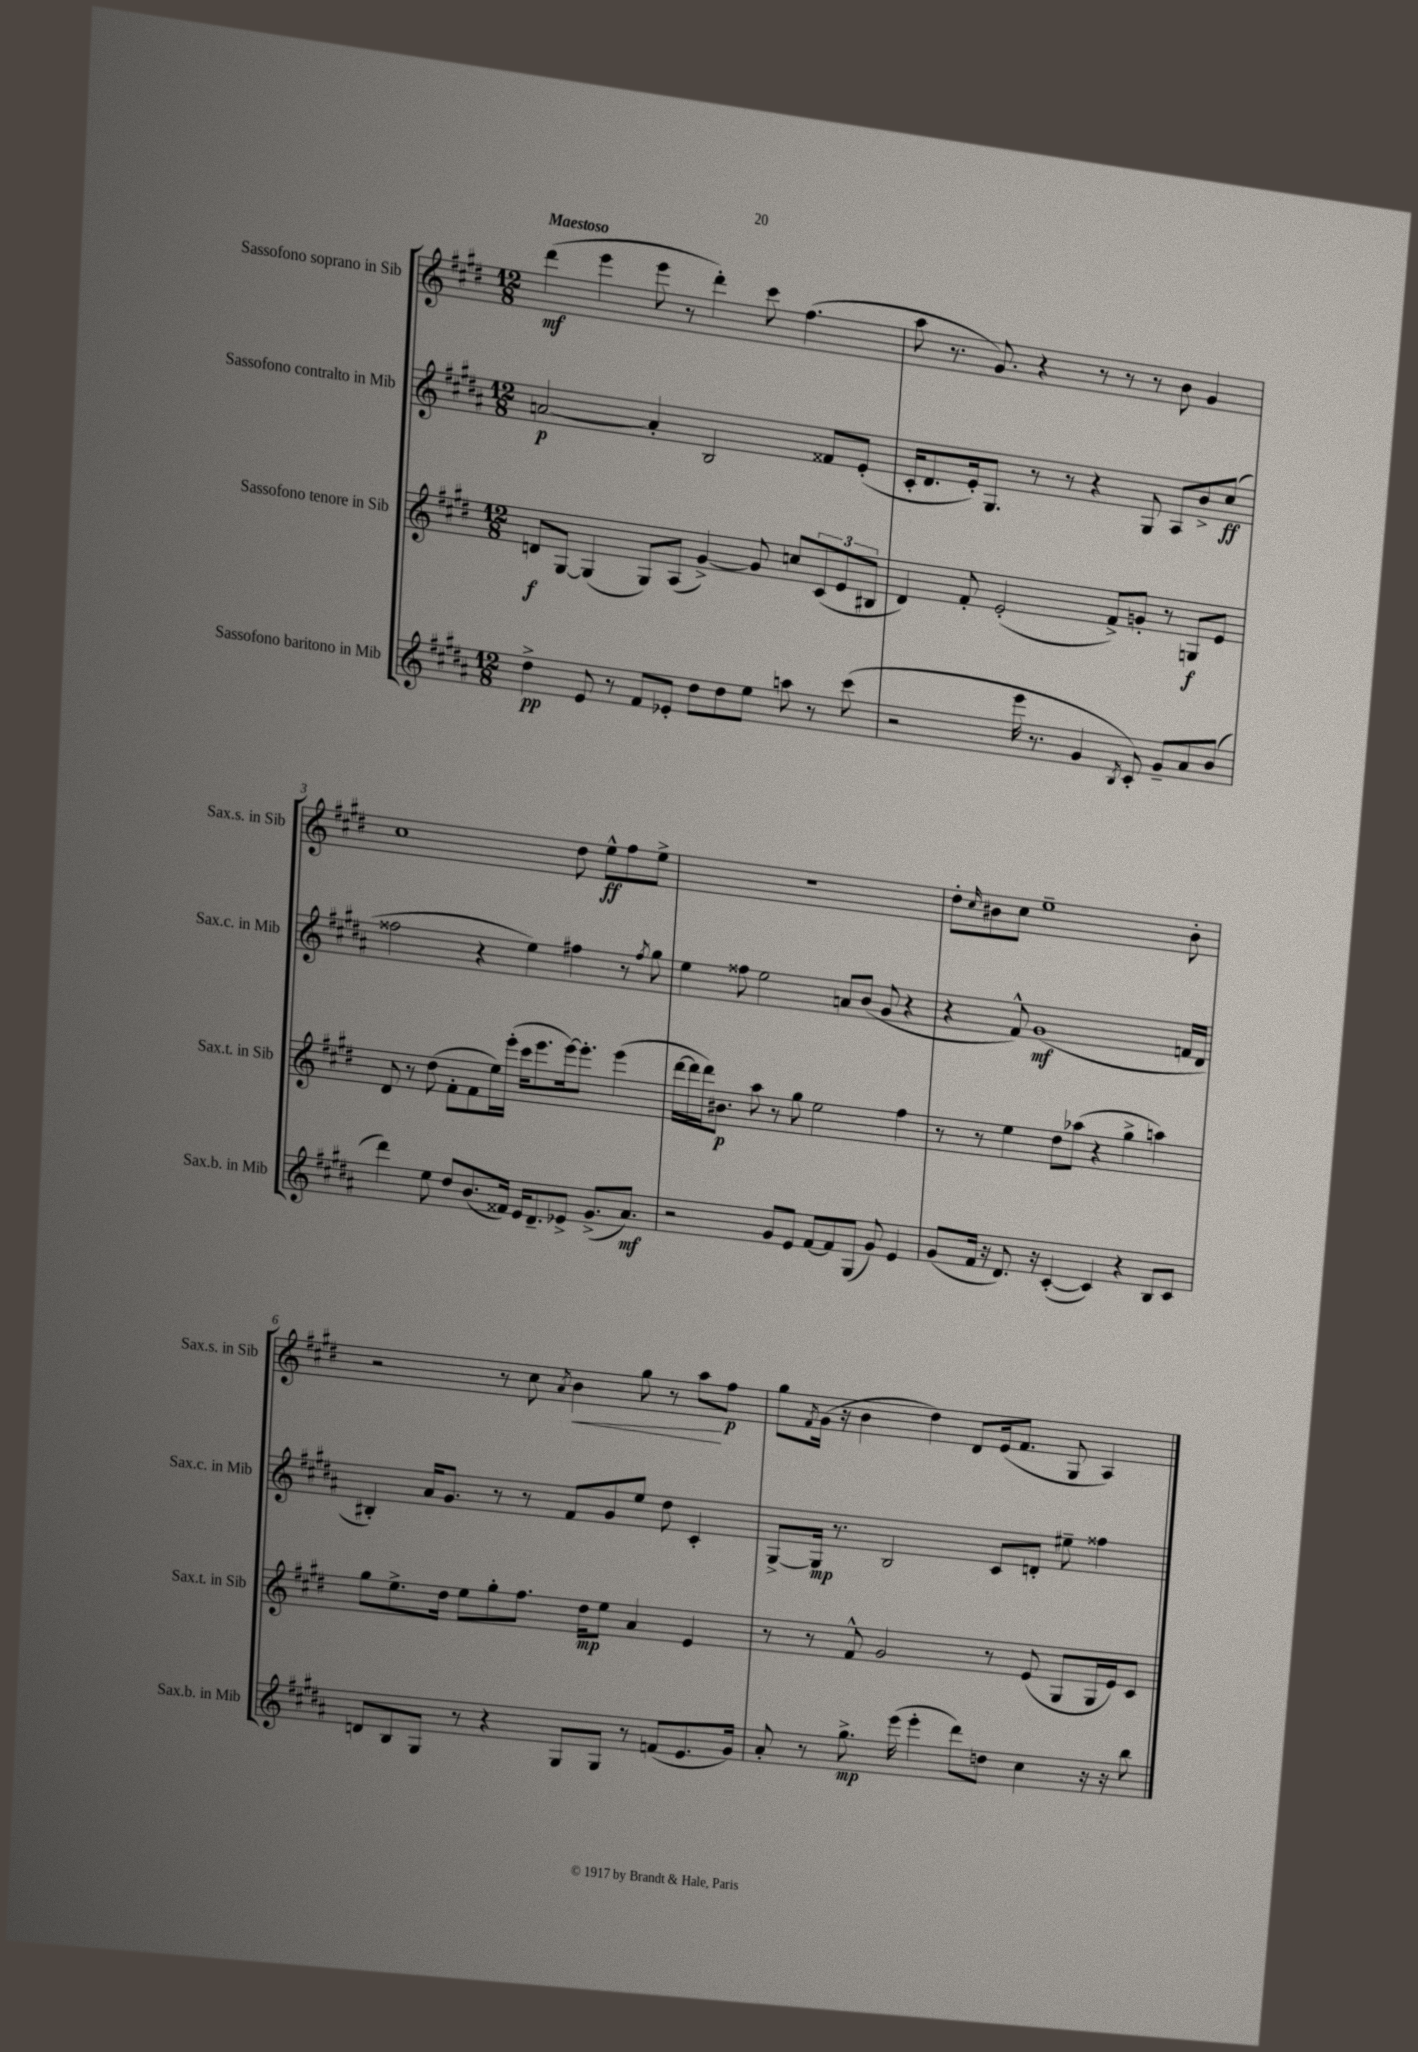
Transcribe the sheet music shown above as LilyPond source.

<<
\new StaffGroup <<
\new Staff = "s0" \with { instrumentName = "Sassofono soprano in Sib" shortInstrumentName = "Sax.s. in Sib" } {
    \clef treble \key e \major \numericTimeSignature \time 12/8 \tempo "Maestoso"
    dis'''4\mf( e'''4 e'''8 r8 dis'''4-.) cis'''8 fis''4.( |
    a''8 r8. gis'8.) r4 r8 r8 r8 b'8 gis'4 |
    cis''1 dis''8 e''8-^\ff fis''8 e''8-> |
    R1. |
    dis''8-. \grace { cis''16 } bis'8 cis''8 e''1-- bis'8-. |
    r2 r8 cis''8 \acciaccatura { a'8 } b'4\< gis''8 r8 a''8\! fis''8\p |
    gis''8 \acciaccatura { fis'8 } gis'16( r16 b'4 dis''4) dis'8 e'16( fis'8. gis8 a4) \bar "|." |
}
\new Staff = "s1" \with { instrumentName = "Sassofono contralto in Mib" shortInstrumentName = "Sax.c. in Mib" } {
    \clef treble \key b \major \numericTimeSignature \time 12/8
    a'2~\p a'4-. b2 fisis'8 e'8-.( |
    cis'16-. dis'8. e'16-.) gis8. r8 r8 r4 gis8 ais8 b'8-> cis''8\ff( |
    fisis''2 r4 e''4) fis''4 r8 \acciaccatura { fis''8 } gis''8 |
    e''4 fisis''8 e''2 a'8 b'8( gis'8 r4 |
    r4 fis'8-^) gis'1\mf( f'16 dis'16 |
    bis4-.) ais'16 gis'8. r8 r8 fis'8 gis'8 e''8 dis''8 cis'4-. |
    gis8~-> gis16\mp r8. b2 cis'8 d'8-. eis''8-- fisis''4 \bar "|." |
}
\new Staff = "s2" \with { instrumentName = "Sassofono tenore in Sib" shortInstrumentName = "Sax.t. in Sib" } {
    \clef treble \key e \major \numericTimeSignature \time 12/8
    d'8\f gis8~ gis4( gis8) a8( gis'4~->) gis'8 c''8 \tuplet 3/2 { cis'8( e'8 bis8 } |
    dis'4) fis'8-. e'2-.( fis'8->) g'8-. r8 g8\f e'8 |
    dis'8 r8 dis''8( fis'8-. fis'8 e''16) e'''16-.( cis'''16 e'''8. e'''16~) e'''8.-. e'''4( |
    dis'''16~ dis'''16 dis'''16) bis'8.\p a''8 r8 gis''8 e''2 fis''4 |
    r8 r8 e''4 dis''8 aes''8( r4 gis''4-> a''4) |
    gis''8 e''8.-> dis''16 e''8 gis''8-. fis''8. dis''16\mp e''8 a'4 e'4 |
    r8 r8 fis'8-^ gis'2 r8 e'8( gis8 gis16 e'16) cis'8 \bar "|." |
}
\new Staff = "s3" \with { instrumentName = "Sassofono baritono in Mib" shortInstrumentName = "Sax.b. in Mib" } {
    \clef treble \key b \major \numericTimeSignature \time 12/8
    dis''4->\pp e'8 r8 fis'8 ees'8-. dis''8 dis''8 e''8 a''8 r8 cis'''8( |
    r2 e'''16 r8. gis'4 \acciaccatura { b8 } cis'8-.) gis'8-- ais'8 b'8( |
    dis'''4) e''8 dis''8 b'8.( fisis'16) e'16 dis'8.-- ees'8-> gis'8.->( ais'8.\mf) |
    r2 gis'8 e'8 fis'8~ fis'8 gis8( gis'8) e'4 |
    gis'8( fis'16 r16 dis'8.) r16 cis'4~-.( cis'4) r4 b8 cis'8 |
    d'8 b8 gis8 r8 r4 gis8 gis8 r8 f'8( e'8. gis'16) |
    ais'8-. r8 gis''8.->\mp e'''16( e'''4-. dis'''8) d''8 cis''4 r16 r16 b''8 \bar "|." |
}
>>
>>
